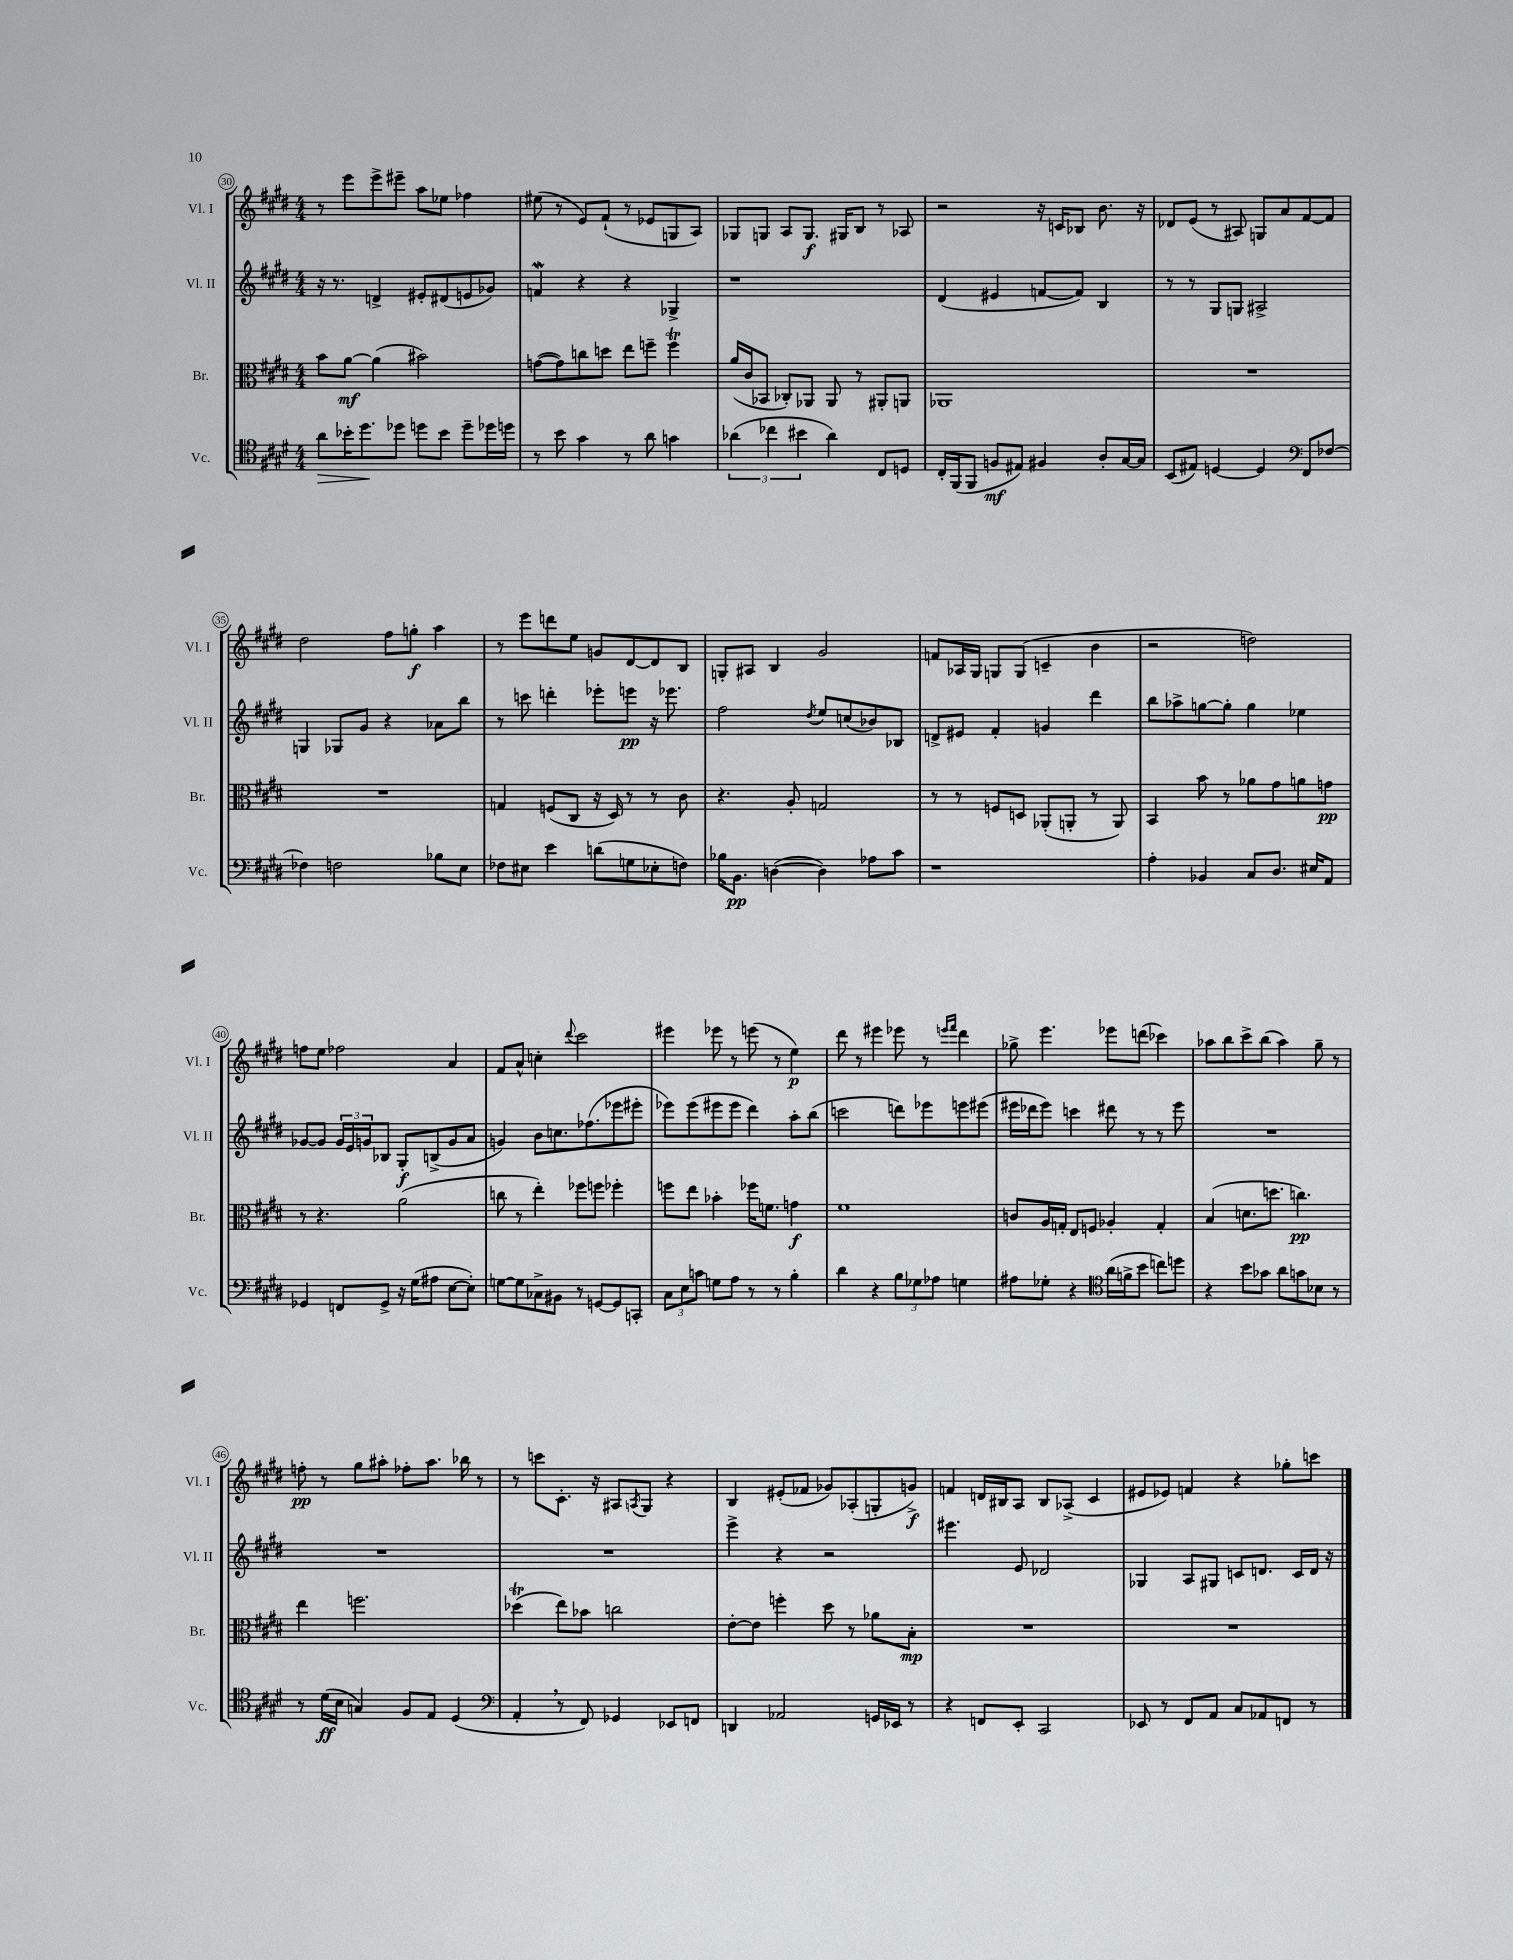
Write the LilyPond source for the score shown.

<<
\new StaffGroup <<
\new Staff = "s0" \with { instrumentName = "Vl. I" shortInstrumentName = "Vl. I" } {
    \clef treble \key e \major \numericTimeSignature \time 4/4
    r8 e'''8 e'''8-> eis'''8-- a''8 ees''8 fes''4 |
    eis''8( r8 e'8) fis'8-!( r8 ees'8 g8 a8) |
    ges8 g8 a8 g8.\f gis16 b8 r8 aes8 |
    r2 r16 c'16 bes8 b'8. r16 |
    des'8 e'8( r8 ais8) g8 a'8 fis'8~ fis'8 |
    dis''2 fis''8 g''8-.\f a''4 |
    r8 e'''8 d'''8 e''8 g'8 dis'8~ dis'8 b8 |
    g8-. ais8 b4 gis'2 |
    f'8 aes16 gis16 g8 g8( c'4-- b'4 |
    r2 d''2) |
    f''8 e''8 fes''2 a'4 |
    fis'8 a'8-^ c''4-. \appoggiatura { dis'''8 } cis'''2 |
    eis'''4 ees'''8 r8 e'''8( r8 e''4\p) |
    dis'''8 r8 eis'''4 ees'''8 r8 \grace { e'''16 fis'''16 } dis'''4 |
    ges''8-> e'''4. ees'''8 d'''8( ces'''4) |
    aes''8 b''8 cis'''8-> b''8( aes''4) gis''8-- r8 |
    f''8-.\pp r8 gis''8 ais''8-. fes''8-. ais''8. bes''16 r8 |
    r8 c'''8 cis'8.-. r16 ais8 \acciaccatura { a8 } gis8 r4 |
    b4 eis'8-.( fes'8 ges'8) aes8-.( g8-. g'8->\f) |
    f'4 d'16 bis16 a8 bis8 aes8->( cis'4 |
    eis'8 ees'8) f'4 r4 ges''8-. c'''8 \bar "|." |
}
\new Staff = "s1" \with { instrumentName = "Vl. II" shortInstrumentName = "Vl. II" } {
    \clef treble \key e \major \numericTimeSignature \time 4/4
    r16 r8. d'4-> eis'8-. dis'8( e'8 ges'8) |
    f'4\mordent r4 r4 ges4-> |
    r1 |
    dis'4( eis'4 f'8~ f'8) b4 |
    r8 r8 gis8 g8 ais2-> |
    g4 ges8 gis'8 r4 aes'8 b''8 |
    r8 c'''8 d'''4-. ees'''8-. e'''8\pp r16 ees'''8. |
    fis''2 \acciaccatura { dis''8 } e''8 c''8( bes'8) bes8 |
    d'8-> eis'8 fis'4-. g'4 dis'''4 |
    b''8 aes''8-> g''8~ g''8-. g''4 ees''4 |
    ges'8~ ges'8 \tuplet 3/2 { ges'16 e'16 g'16 } bes8 gis8-.\f b8->( g'8 a'8 |
    g'4) b'8 c''8. fes''8.( ees'''8 eis'''8-. |
    ees'''8) ees'''8( eis'''8 eis'''8 dis'''4) a''8-. b''8( |
    c'''2 d'''8) ees'''8 e'''8 eis'''8( |
    eis'''16 des'''16 eis'''8) c'''4 dis'''8 r8 r8 eis'''8 |
    R1 |
    R1 |
    R1 |
    e'''4-> r4 r2 |
    eis'''4. e'8 des'2 |
    ges4 a8 gis8 c'8 d'8. c'16 d'16 r16 \bar "|." |
}
\new Staff = "s2" \with { instrumentName = "Br." shortInstrumentName = "Br." } {
    \clef alto \key e \major \numericTimeSignature \time 4/4
    b'8 a'8~\mf a'4( bis'2) |
    g'8~( g'8) c''8 d''8 e''8 f''8-- f''4\trill |
    a'16( cis'16 bes,8 ces8-.) aes,8 aes,8 r8 ais,8-. a,8 |
    aes,1 |
    R1 |
    R1 |
    g4 f8( cis8 r16 dis16) r8 r8 cis'8 |
    r4. a8-. g2 |
    r8 r8 f8 d8 aes,8-.( a,8-. r8 a,8) |
    b,4 b'8 r8 aes'8 gis'8 a'8 g'8\pp |
    r8 r4. a'2( |
    c''8 r8 e''4-.) fes''8 f''8 fes''4-. |
    f''8 e''8 bes'4-. fes''16 f'8. g'4\f |
    fis'1 |
    c'8 a16 g16-. e8 f8 aes4-. g4-. |
    b4( d'8. d''8. c''4.\pp) |
    e''4 f''2. |
    des''4\trill( e''8) bes'8 c''2 |
    e'8~-. e'8 f''4-. dis''8 r8 aes'8 b8-.\mp |
    R1 |
    R1 \bar "|." |
}
\new Staff = "s3" \with { instrumentName = "Vc." shortInstrumentName = "Vc." } {
    \clef tenor \key e \major \numericTimeSignature \time 4/4
    a'8\> bes'16-. dis''8.\! des''8 d''8 bes'8 d''8-- des''16 d''16 |
    r8 b'8 gis'4 r8 a'8 g'4 |
    \tuplet 3/2 { aes'4( ces''4 bis'4 } aes'4) cis8 d8 |
    cis16-. fis,16( fis,8 f8\mf eis8) fis4 a8-. gis16~ gis16 |
    b,8( eis8) d4~ d4 \clef bass fis,8 fes8~ |
    fes4 f2 bes8 e8 |
    fes8 eis8 e'4 d'8( g8 ees8-. f8) |
    bes16 b,8.\pp d4~( d4) aes8 cis'8 |
    r1 |
    a4-. bes,4 cis8 dis8. eis16 a,8 |
    ges,4 f,8 ges,8-> r16 gis16( ais8 e8~ e8-.) |
    g8~ g8 ces8-> bis,8 r8 g,8~ g,8 c,8-. |
    \tuplet 3/2 { cis8 e8 c'8 } g8 a8 r8 r8 b4-. |
    dis'4 r4 \tuplet 3/2 { b8 ges8 aes8 } g4 |
    ais8 ges8-. r4 \clef tenor a'16( f'16-> b'8 c''8) d''8 |
    r4 b'8 ges'8 a'8 g'8 bes8 r8 |
    r8 dis'16\ff( b16 g4) fis8 e8 dis4( |
    \clef bass a,4-. \breathe r8 fis,8) ges,4 ees,8 f,8 |
    d,4 aes,2 g,16 ees,16 r8 |
    r4 f,8 e,8-. cis,2 |
    ees,8 r8 fis,8 a,8 cis8 aes,8 f,8 r8 \bar "|." |
}
>>
>>
\layout { \context { \Score currentBarNumber = #30 \override BarNumber.stencil = #(make-stencil-circler 0.1 0.3 ly:text-interface::print) } }
